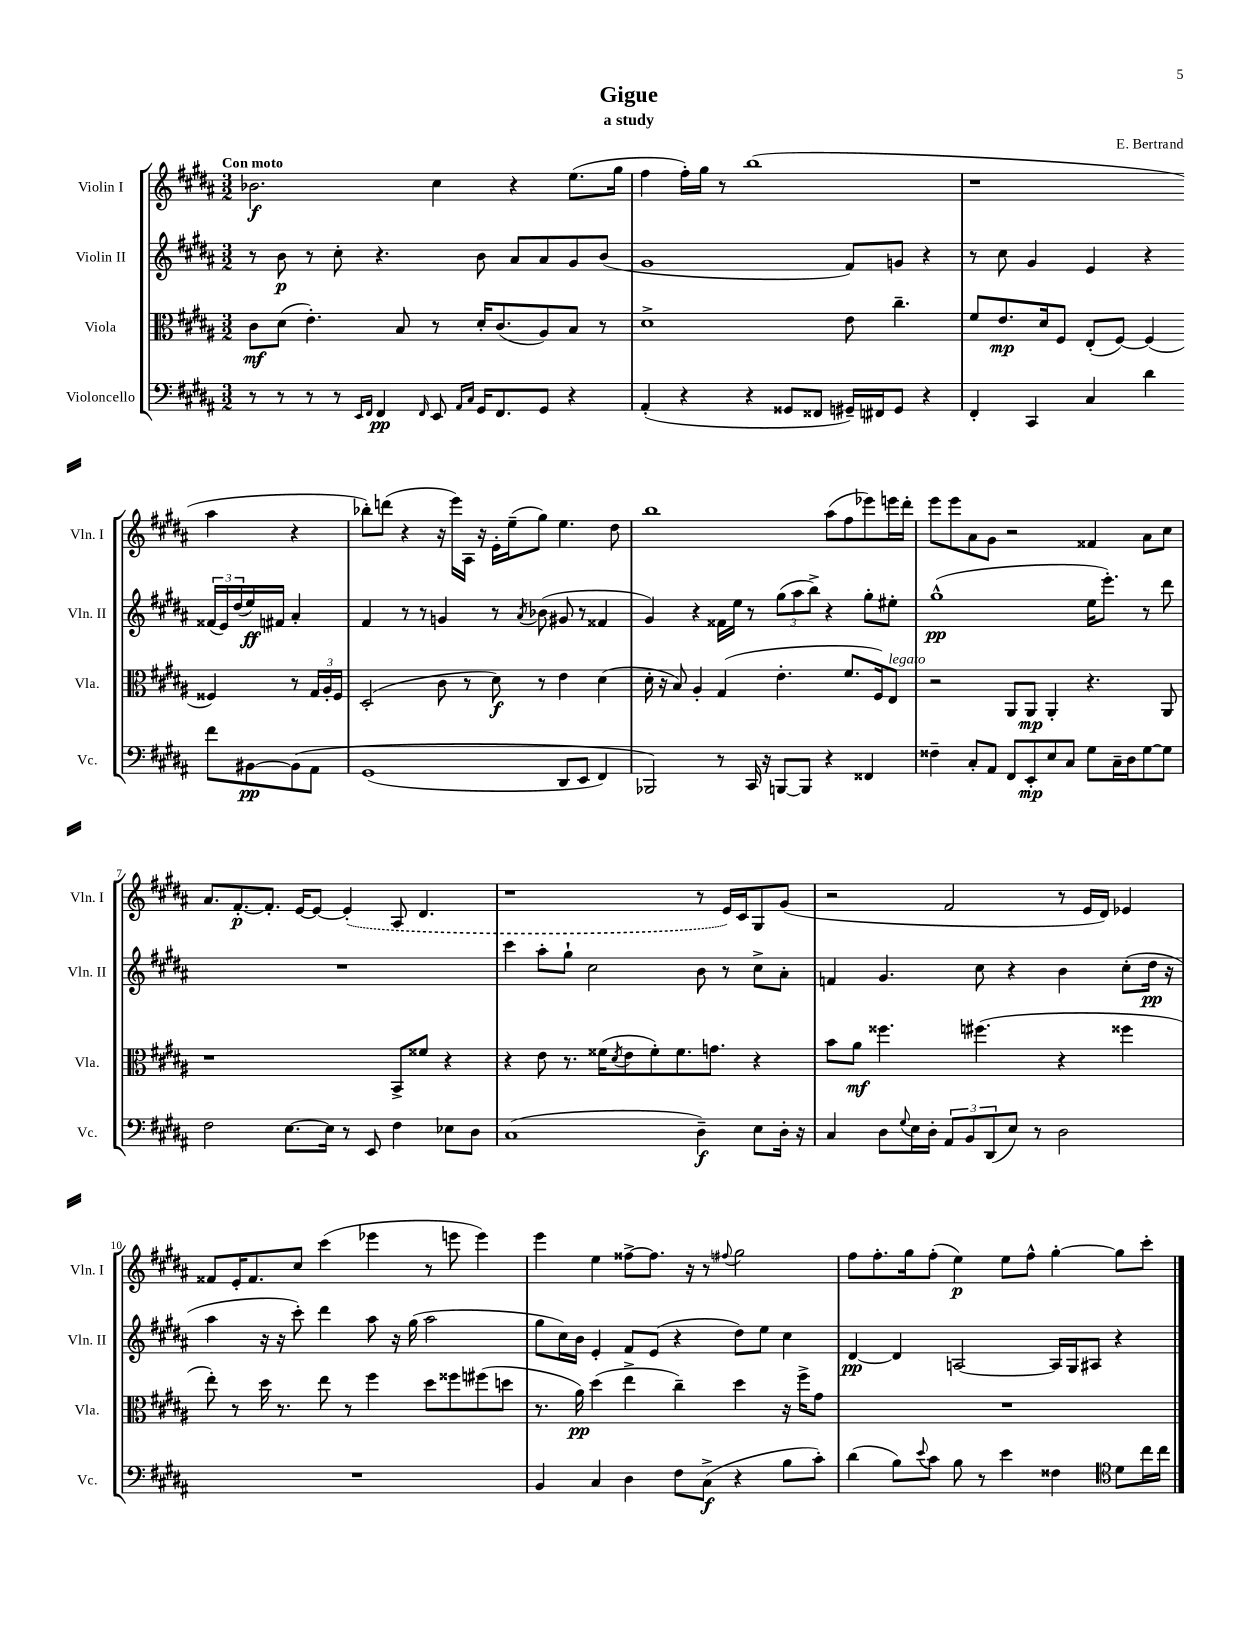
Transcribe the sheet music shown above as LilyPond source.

\header { title = "Gigue" composer = "E. Bertrand" subtitle = "a study" }
<<
\new StaffGroup <<
\new Staff = "s0" \with { instrumentName = "Violin I" shortInstrumentName = "Vln. I" } {
    \clef treble \key b \major \numericTimeSignature \time 3/2 \tempo "Con moto"
    bes'2.\f cis''4 r4 e''8.( gis''16 |
    fis''4 fis''16-.) gis''16 r8 b''1( |
    r1 ais''4 r4 |
    bes''8-.) d'''8( r4 r16 e'''16) ais16 r16 e'16-. e''16--( gis''8) e''4. dis''8 |
    b''1 ais''8( fis''8 ees'''8) e'''16 dis'''16-. |
    e'''8 e'''8 ais'8 gis'8 r2 fisis'4 ais'8 cis''8 |
    ais'8. fis'8.~-.\p fis'8.-. e'16~ e'8~ \once \slurDashed e'4-.( ais8 dis'4. |
    r1 r8 e'16) cis'16 gis8 gis'8( |
    r2 fis'2 r8 e'16 dis'16) ees'4 |
    fisis'8 e'16-. fisis'8. cis''8 cis'''4( ees'''4 r8 e'''8 e'''4) |
    e'''4 e''4 fisis''8~-> fisis''8. r16 r8 \appoggiatura { fis''8 } gis''2 |
    fis''8 fis''8.-. gis''16 fis''8-.( e''4\p) e''8 fis''8-^ gis''4~-. gis''8 cis'''8-. \bar "|." |
}
\new Staff = "s1" \with { instrumentName = "Violin II" shortInstrumentName = "Vln. II" } {
    \clef treble \key b \major \numericTimeSignature \time 3/2
    r8 b'8\p r8 cis''8-. r4. b'8 ais'8 ais'8 gis'8 b'8( |
    gis'1 fis'8) g'8 r4 |
    r8 cis''8 gis'4 e'4 r4 \tuplet 3/2 { fisis'16( e'16) dis''16( } e''16\ff) fis'16 ais'4-. |
    fis'4 r8 r8 g'4 r8 \acciaccatura { ais'8 } bes'8( gis'8 r8 fisis'4 |
    gis'4) r4 fisis'16 e''16 r8 \tuplet 3/2 { gis''8( ais''8 b''8->) } r4 gis''8-. eis''8-. |
    gis''1-^\pp( e''16 e'''8.-.) r8 dis'''8 |
    R1. |
    cis'''4 ais''8-. gis''8-! cis''2 b'8 r8 cis''8-> ais'8-. |
    f'4 gis'4. cis''8 r4 b'4 cis''8-.( dis''16\pp r16 |
    ais''4 r16 r16 cis'''8-.) dis'''4 ais''8 r16 gis''16( ais''2 |
    gis''8 cis''16) b'16 e'4-. fis'8 e'8( r4 dis''8) e''8 cis''4 |
    dis'4~\pp dis'4 a2~ a16 gis16 ais8 r4 \bar "|." |
}
\new Staff = "s2" \with { instrumentName = "Viola" shortInstrumentName = "Vla." } {
    \clef alto \key b \major \numericTimeSignature \time 3/2
    cis'8\mf dis'8( e'4.-.) b8 r8 dis'16-. cis'8.( ais8) b8 r8 |
    dis'1-> e'8 cis''4.-- |
    fis'8 e'8.\mp dis'16 fis8 e8-.( fis8~) fis4( fisis4) r8 \tuplet 3/2 { gis16 ais16-. fisis16 } |
    dis2-.( cis'8 r8 dis'8\f) r8 e'4 dis'4( |
    dis'16-. r16 b8) ais4-. gis4( e'4.-. fis'8. fis16) e8^\markup { \italic "legato" } |
    r2 ais,8 ais,8\mp ais,4-. r4. ais,8 |
    r1 b,8-> fisis'8 r4 |
    r4 e'8 r8. fisis'16( \acciaccatura { dis'8 } e'8 fisis'8-.) fisis'8. g'8. r4 |
    b'8 ais'8\mf fisis''4. fis''4.( r4 fisis''4 |
    e''8-.) r8 dis''16 r8. e''8 r8 fis''4 dis''8 fisis''8 fis''8( d''8 |
    r8. ais'16\pp) dis''4( e''4-> cis''4--) dis''4 r16 fis''16-> gis'8 |
    R1. \bar "|." |
}
\new Staff = "s3" \with { instrumentName = "Violoncello" shortInstrumentName = "Vc." } {
    \clef bass \key b \major \numericTimeSignature \time 3/2
    r8 r8 r8 r8 \grace { e,16 fis,16 } fis,4\pp \grace { fis,16 } e,8 \grace { ais,16 cis16 } gis,16 fis,8. gis,8 r4 |
    ais,4-.( r4 r4 gisis,8 fisis,8 gis,16--) fis,16 gis,8 r4 |
    fis,4-. cis,4 cis4 dis'4 fis'8 bis,8~\pp bis,8\( ais,8 |
    gis,1( dis,8 e,8 fis,4) |
    bes,,2\) r8 cis,16 r16 b,,8~ b,,8 r4 fisis,4 |
    fisis4-- cis8-. ais,8 fis,8 e,8-.\mp e8 cis8 gis8 cis16-- dis16 gis8~ gis8 |
    fis2 e8.~ e16 r8 e,8 fis4 ees8 dis8 |
    cis1( dis4--\f) e8 dis16-. r16 |
    cis4 dis8 \appoggiatura { gis8 } e16 dis16-. \tuplet 3/2 { ais,8 b,8 dis,8( } e8) r8 dis2 |
    R1. |
    b,4 cis4 dis4 fis8 cis8->\f( r4 b8 cis'8-.) |
    dis'4( b8) \appoggiatura { e'8 } cis'8 b8 r8 e'4 fisis4 \clef tenor dis'8 cis''16 cis''16 \bar "|." |
}
>>
>>
